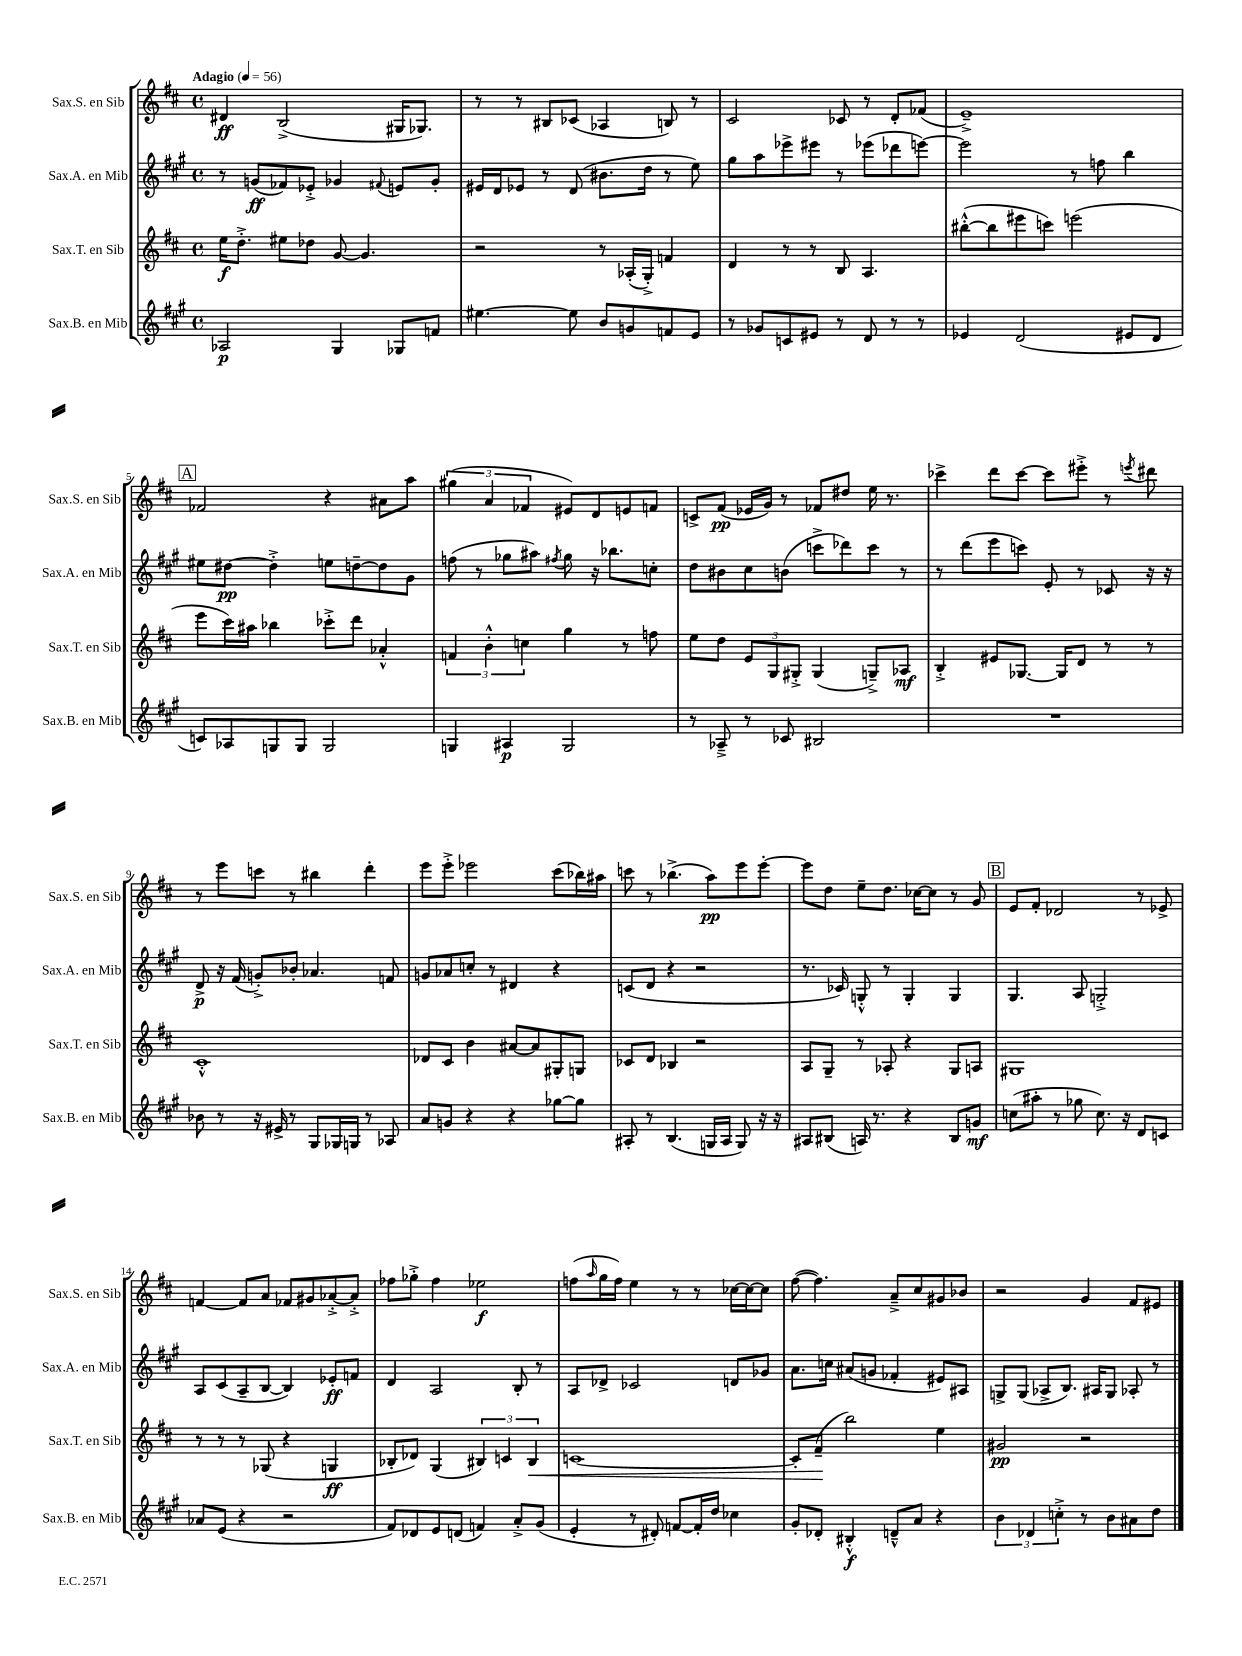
<<
\new StaffGroup <<
\new Staff = "s0" \with { instrumentName = "Sax.S. en Sib" shortInstrumentName = "Sax.S. en Sib" } {
    \clef treble \key d \major \defaultTimeSignature \time 4/4 \tempo "Adagio" 4 = 56
    dis'4\ff b2->( gis16 ges8.) |
    r8 r8 bis8 ces'8( aes4 b8) r8 |
    cis'2 ces'8 r8 d'8-. fes'8( |
    e'1--->) |
    \mark \markup { \box "A" } fes'2 r4 ais'8 a''8 |
    \tuplet 3/2 { gis''4( a'4 fes'4 } eis'8) d'8 e'8 f'8 |
    c'8-> fis'8\pp( ees'16 g'16) r8 fes'8 dis''8 e''16 r8. |
    ces'''4-> d'''8 ces'''8~ ces'''8 eis'''8-.-> r8 \acciaccatura { e'''8 } dis'''8 |
    r8 e'''8 c'''8 r8 bis''4 d'''4-. |
    e'''8 e'''8-.-> ees'''2 cis'''8( bes''16) ais''16 |
    c'''8 r8 bes''4.->( a''8\pp) e'''8 e'''8~-. |
    e'''8 d''8 e''8-- d''8. ces''16~ ces''8 r8 g'8 |
    \mark \markup { \box "B" } e'8 fis'8-. des'2 r8 ees'8-> |
    f'4~ f'8 a'8 fes'8 gis'8 aes'8~-.-> aes'8-.-> |
    fes''8 ges''8-.-> fes''4 ees''2\f |
    f''8( \grace { a''16 } g''16 f''16) e''4 r8 r8 ces''16~ ces''16~ ces''8 |
    fis''8~( fis''4.) a'8---> cis''8 gis'8 bes'8 |
    r2 g'4 fis'8 eis'8 \bar "|." |
}
\new Staff = "s1" \with { instrumentName = "Sax.A. en Mib" shortInstrumentName = "Sax.A. en Mib" } {
    \clef treble \key a \major \defaultTimeSignature \time 4/4
    r8 g'8\ff( fes'8) ees'8-.-> ges'4 \appoggiatura { fis'8 } e'8 ges'8-. |
    eis'16 d'16 ees'8 r8 d'8( bis'8. d''16 r8 e''8) |
    gis''8 a''8 ees'''8-> eis'''8 r8 ees'''8( des'''8 e'''8~) |
    e'''2 r8 f''8 b''4 |
    \mark \markup { \box "A" } eis''8 dis''8~\pp dis''4-.-> e''8 d''8~-- d''8 gis'8 |
    f''8( r8 ges''8 ais''8) \acciaccatura { fis''8 } ges''8 r16 bes''8. c''8-. |
    d''8 bis'8 cis''8 b'8( c'''8-> des'''8) c'''8 r8 |
    r8 d'''8( e'''8 c'''8) e'8-. r8 ces'8 r16 r16 |
    d'8->\p r16 fis'16( g'8-.->) bes'8-. aes'4. f'8 |
    g'8 aes'8 c''8-. r8 dis'4 r4 |
    c'8( d'8 r4 r2 |
    r8. ces'16) g8-.-^ r8 g4-. g4 |
    \mark \markup { \box "B" } gis4. a8 g2-.-> |
    a8 cis'8( a8-- b8~ b4) ees'8-.\ff f'8 |
    d'4 a2 b8-. r8 |
    a8 des'8-> ces'2 d'8 ges'8 |
    a'8. c''16 ais'8( g'8 fes'4-. eis'8) ais8 |
    g8-> g8( aes8-> b8.) ais16 g8 aes8-. r8 \bar "|." |
}
\new Staff = "s2" \with { instrumentName = "Sax.T. en Sib" shortInstrumentName = "Sax.T. en Sib" } {
    \clef treble \key d \major \defaultTimeSignature \time 4/4
    e''16\f d''8.-.-> eis''8 des''8 g'8~ g'4. |
    r2 r8 aes16-.( g16-.->) f'4 |
    d'4 r8 r8 b8 a4. |
    bis''8~-.-^( bis''8 eis'''8 c'''8) e'''2( |
    \mark \markup { \box "A" } e'''8 cis'''16) ais''16 bes''4 ces'''8-.-> d'''8 aes'4-.-^ |
    \tuplet 3/2 { f'4 b'4-.-^ c''4 } g''4 r8 f''8 |
    e''8 d''8 \tuplet 3/2 { e'8 g8 gis8-.-> } gis4( g8--->) aes8\mf |
    b4-.-> eis'8 ges8.~ ges16 d'8 r8 r8 |
    cis'1-.-^ |
    des'8 cis'8 b'4 ais'8~ ais'8 gis8-. g8 |
    ces'8 d'8 bes4 r2 |
    a8 g8-- r8 aes8-. r4 g8 a8 |
    \mark \markup { \box "B" } gis1 |
    r8 r8 r8 ges8( r4 g4\ff |
    bes8-. des'8) g4( \tuplet 3/2 { bis4) c'4 bis4\< } |
    c'1~ |
    c'8-. fis'8--\!( b''2) e''4 |
    gis'2\pp r2 \bar "|." |
}
\new Staff = "s3" \with { instrumentName = "Sax.B. en Mib" shortInstrumentName = "Sax.B. en Mib" } {
    \clef treble \key a \major \defaultTimeSignature \time 4/4
    aes2\p gis4 ges8 f'8 |
    eis''4.~ eis''8 b'8 g'8 f'8 e'8 |
    r8 ges'8 c'8 eis'8 r8 d'8 r8 r8 |
    ees'4 d'2( eis'8 d'8 |
    \mark \markup { \box "A" } c'8) aes8 g8 g8 g2 |
    g4 ais4\p g2 |
    r8 aes8---> r8 ces'8 bis2 |
    R1 |
    bes'8 r8 r16 eis'16-> r8 gis8 ges16 g16 r8 aes8 |
    a'8 g'8 r4 r4 ges''8~ ges''8 |
    ais8-. r8 b4.( g16 ais16 g8) r16 r16 |
    ais8 bis8( a16) r8. r4 bis8 g'8\mf |
    \mark \markup { \box "B" } c''8( ais''8-. r8 ges''8 c''8.) r16 d'8 c'8 |
    aes'8 e'8( r4 r2 |
    fis'8) des'8 e'8 d'8( f'4) a'8-.-> gis'8( |
    e'4-. r8 dis'8-.) f'8~ f'16-. d''16 ces''4 |
    gis'8-. des'8-. bis4-.-^\f d'8---^ a'8 r4 |
    \tuplet 3/2 { b'4 des'4 c''4-.-> } r8 b'8 ais'8 d''8 \bar "|." |
}
>>
>>
